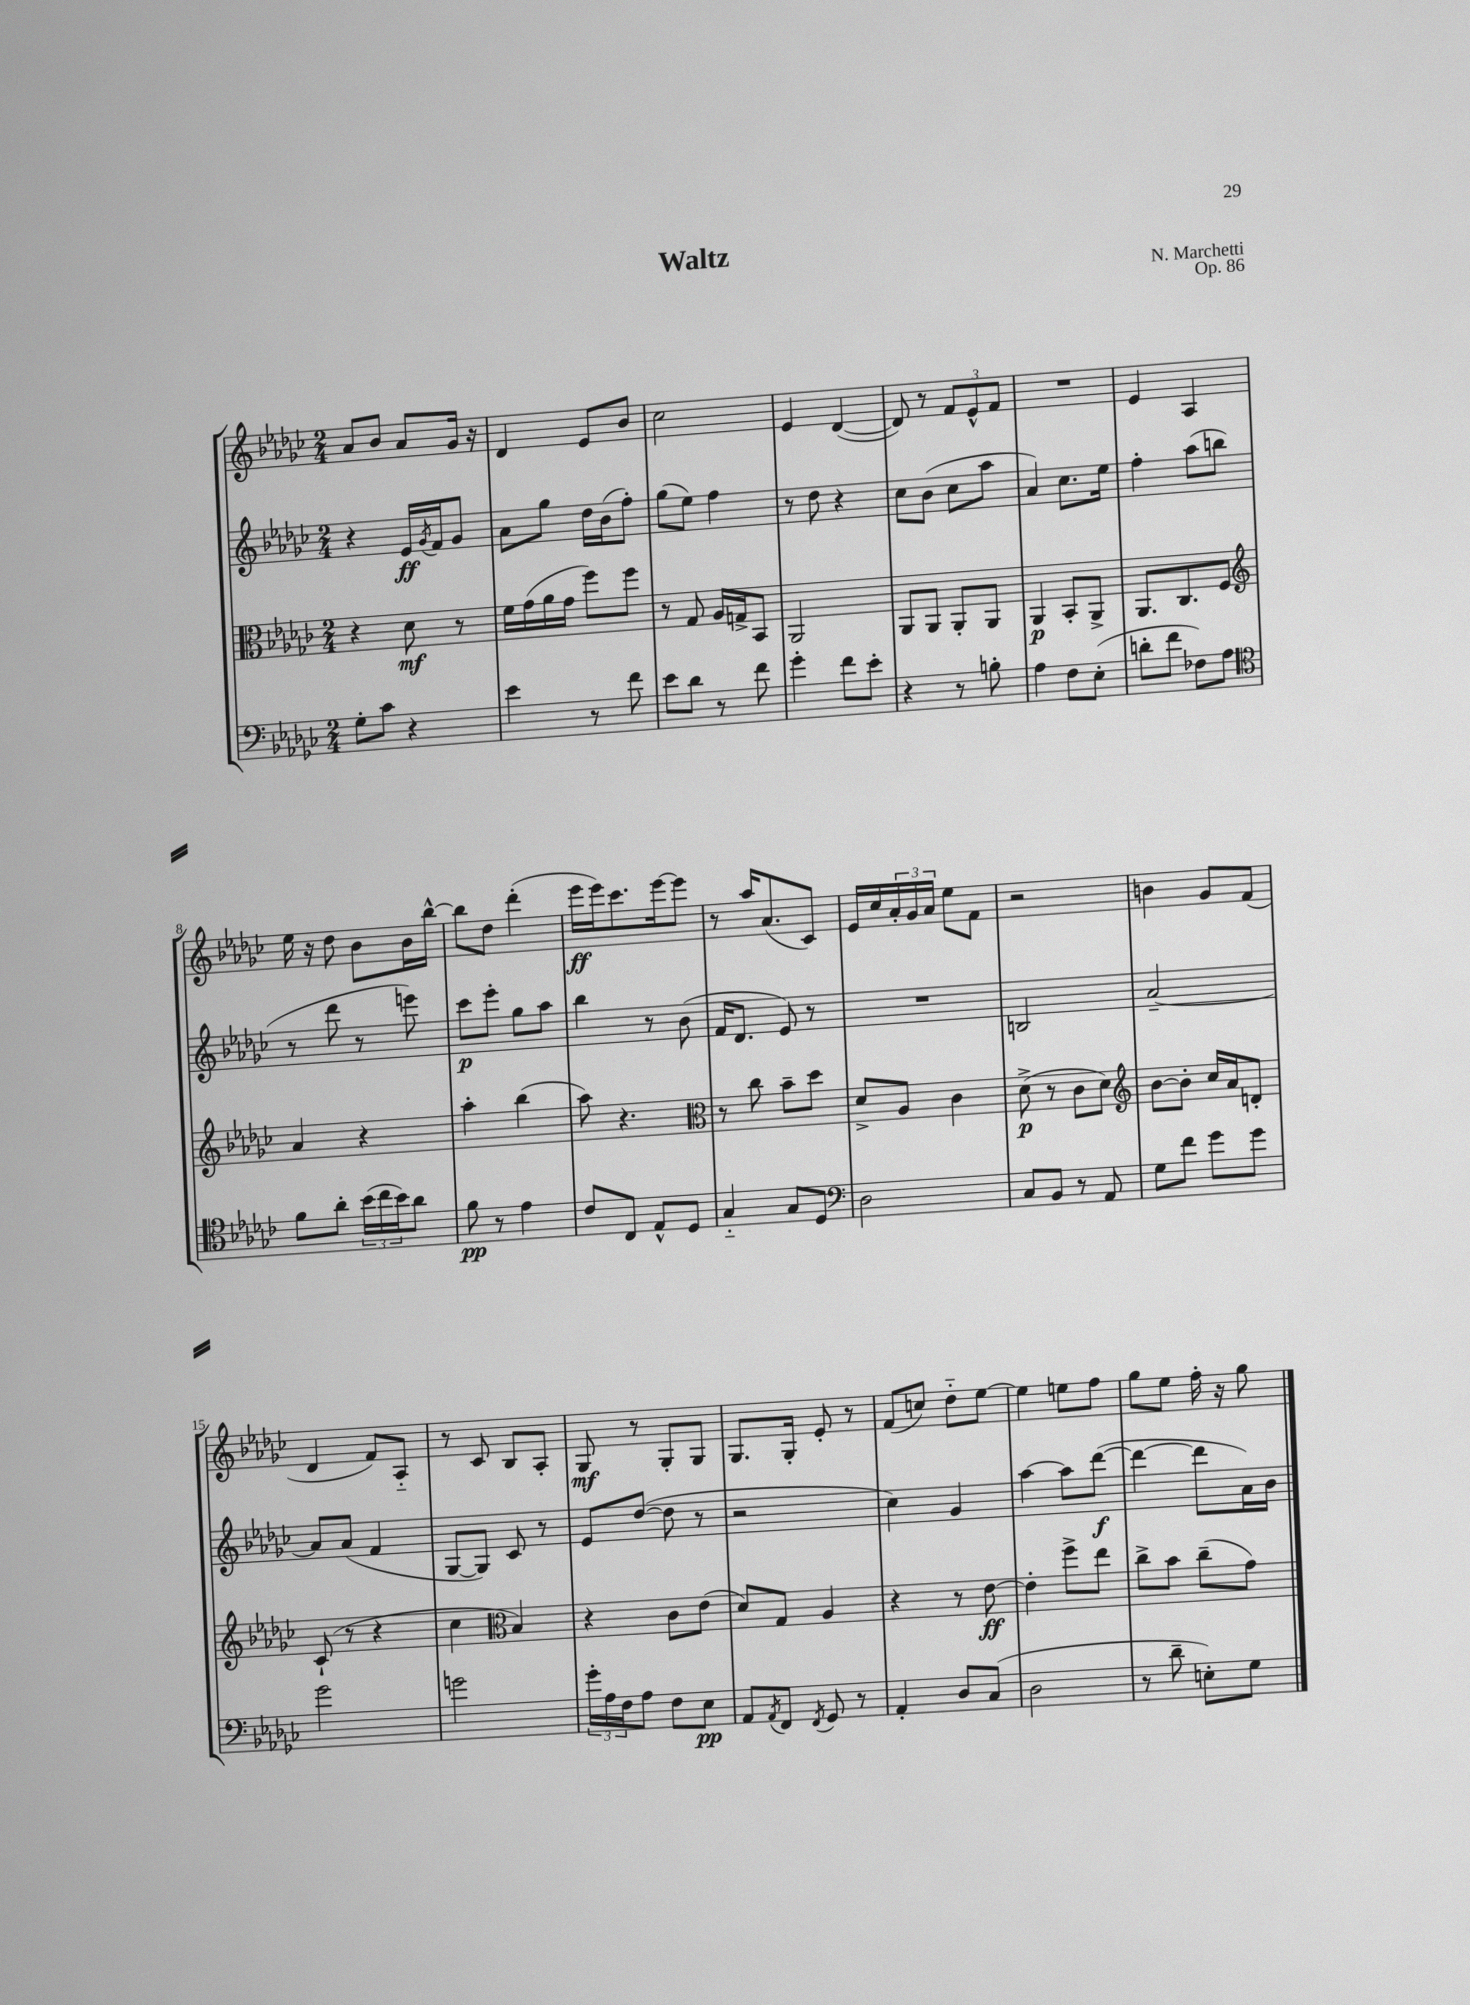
\header { title = "Waltz" composer = "N. Marchetti" opus = "Op. 86" }
<<
\new StaffGroup <<
\new Staff = "s0" {
    \clef treble \key ges \major \numericTimeSignature \time 2/4
    aes'8 bes'8 aes'8 ges'16 r16 |
    des'4 ees'8 bes'8 |
    ces''2 |
    ees'4 des'4~( |
    des'8) r8 \tuplet 3/2 { f'8 ees'8-^ f'8 } |
    R2 |
    ees'4 aes4 |
    ees''16 r16 des''8 bes'8 bes'16 bes''16~-^ |
    bes''8 des''8 des'''4-.( |
    ees'''16\ff ees'''16) ces'''8. ees'''16~ ees'''8 |
    r8 aes''16 aes'8.( ces'8) |
    ees'16 ces''16 \tuplet 3/2 { aes'16-. ges'16 aes'16 } ees''8 f'8 |
    r2 |
    b'4 ges'8 f'8( |
    des'4 f'8) aes8-_ |
    r8 ces'8 bes8 aes8-. |
    ges8\mf r8 ges8-. ges8 |
    ges8. ges16-. ees'8-. r8 |
    f'8( c''8) des''8-_ ees''8~ |
    ees''4 e''8 f''8 |
    ges''8 ees''8 f''16-. r16 ges''8 \bar "|." |
}
\new Staff = "s1" {
    \clef treble \key ges \major \numericTimeSignature \time 2/4
    r4 ees'16\ff \acciaccatura { ges'8 } f'16 ges'8 |
    aes'8 ges''8 des''16 bes'16( f''8-.) |
    ges''8( ees''8) f''4 |
    r8 des''8 r4 |
    ces''8 bes'8( ces''8 aes''8 |
    aes'4) ces''8. ees''16 |
    f''4-. aes''8( b''8 |
    r8 des'''8 r8 e'''8) |
    ces'''8\p ees'''8-. ges''8 aes''8 |
    bes''4 r8 bes'8( |
    f'16 des'8. ees'8) r8 |
    R2 |
    b2 |
    aes'2~-- |
    aes'8 aes'8( f'4 |
    ges8~ ges8) ces'8 r8 |
    ees'8 des''8~( des''8 r8 |
    r2 |
    ces''4) ges'4 |
    aes''4~ aes''8 des'''8~\f( |
    des'''4~ des'''8 aes'16) bes'16 \bar "|." |
}
\new Staff = "s2" {
    \clef alto \key ges \major \numericTimeSignature \time 2/4
    r4 des'8\mf r8 |
    f'16 ges'16( aes'16 ges'16 f''8) f''8 |
    r8 ges8 aes16 g16-> bes,8 |
    aes,2 |
    aes,8 aes,8 aes,8-. aes,8 |
    aes,4\p bes,8-. aes,8-> |
    aes,8. ces8. f8 |
    \clef treble aes'4 r4 |
    aes''4-. bes''4( |
    aes''8) r4. |
    \clef alto r8 ces''8 bes'8-- des''8 |
    des'8-> aes8 ces'4 |
    des'8->\p( r8 ces'8 des'8) |
    \clef treble bes'8~ bes'8-. ces''16 aes'16 d'8-. |
    ces'8-!( r8 r4 |
    ces''4 \clef alto bes4) |
    r4 ces'8 ees'8( |
    des'8) ges8 aes4 |
    r4 r8 ees'8~\ff |
    ees'4-. f''8-> ees''8 |
    ces''8-> bes'8 ces''8--( ges'8) \bar "|." |
}
\new Staff = "s3" {
    \clef bass \key ges \major \numericTimeSignature \time 2/4
    ges8-. ces'8 r4 |
    ees'4 r8 f'8 |
    ees'8 des'8 r8 f'8 |
    ges'4-. f'8 ees'8-. |
    r4 r8 b8-. |
    aes4 f8 ees8-.( |
    d'8-. f'8 fes8) aes8 |
    \clef tenor f'8 aes'8-. \tuplet 3/2 { bes'16( ces''16 bes'16) } aes'8 |
    f'8\pp r8 ees'4 |
    ces'8 ces8 ees8-^ des8 |
    ges4-_ ges8 des8 |
    \clef bass des2 |
    ces8 bes,8 r8 aes,8 |
    ges8 f'8 ges'8 ges'8 |
    ges'2 |
    g'2 |
    \tuplet 3/2 { ges'16-. aes16 f16 } aes8 f8 ees8\pp |
    aes,8 \acciaccatura { aes,8 } f,8 \acciaccatura { f,8 } ges,8 r8 |
    aes,4-. des8 ces8( |
    des2 |
    r8 des'8-- e8-.) ges8 \bar "|." |
}
>>
>>
